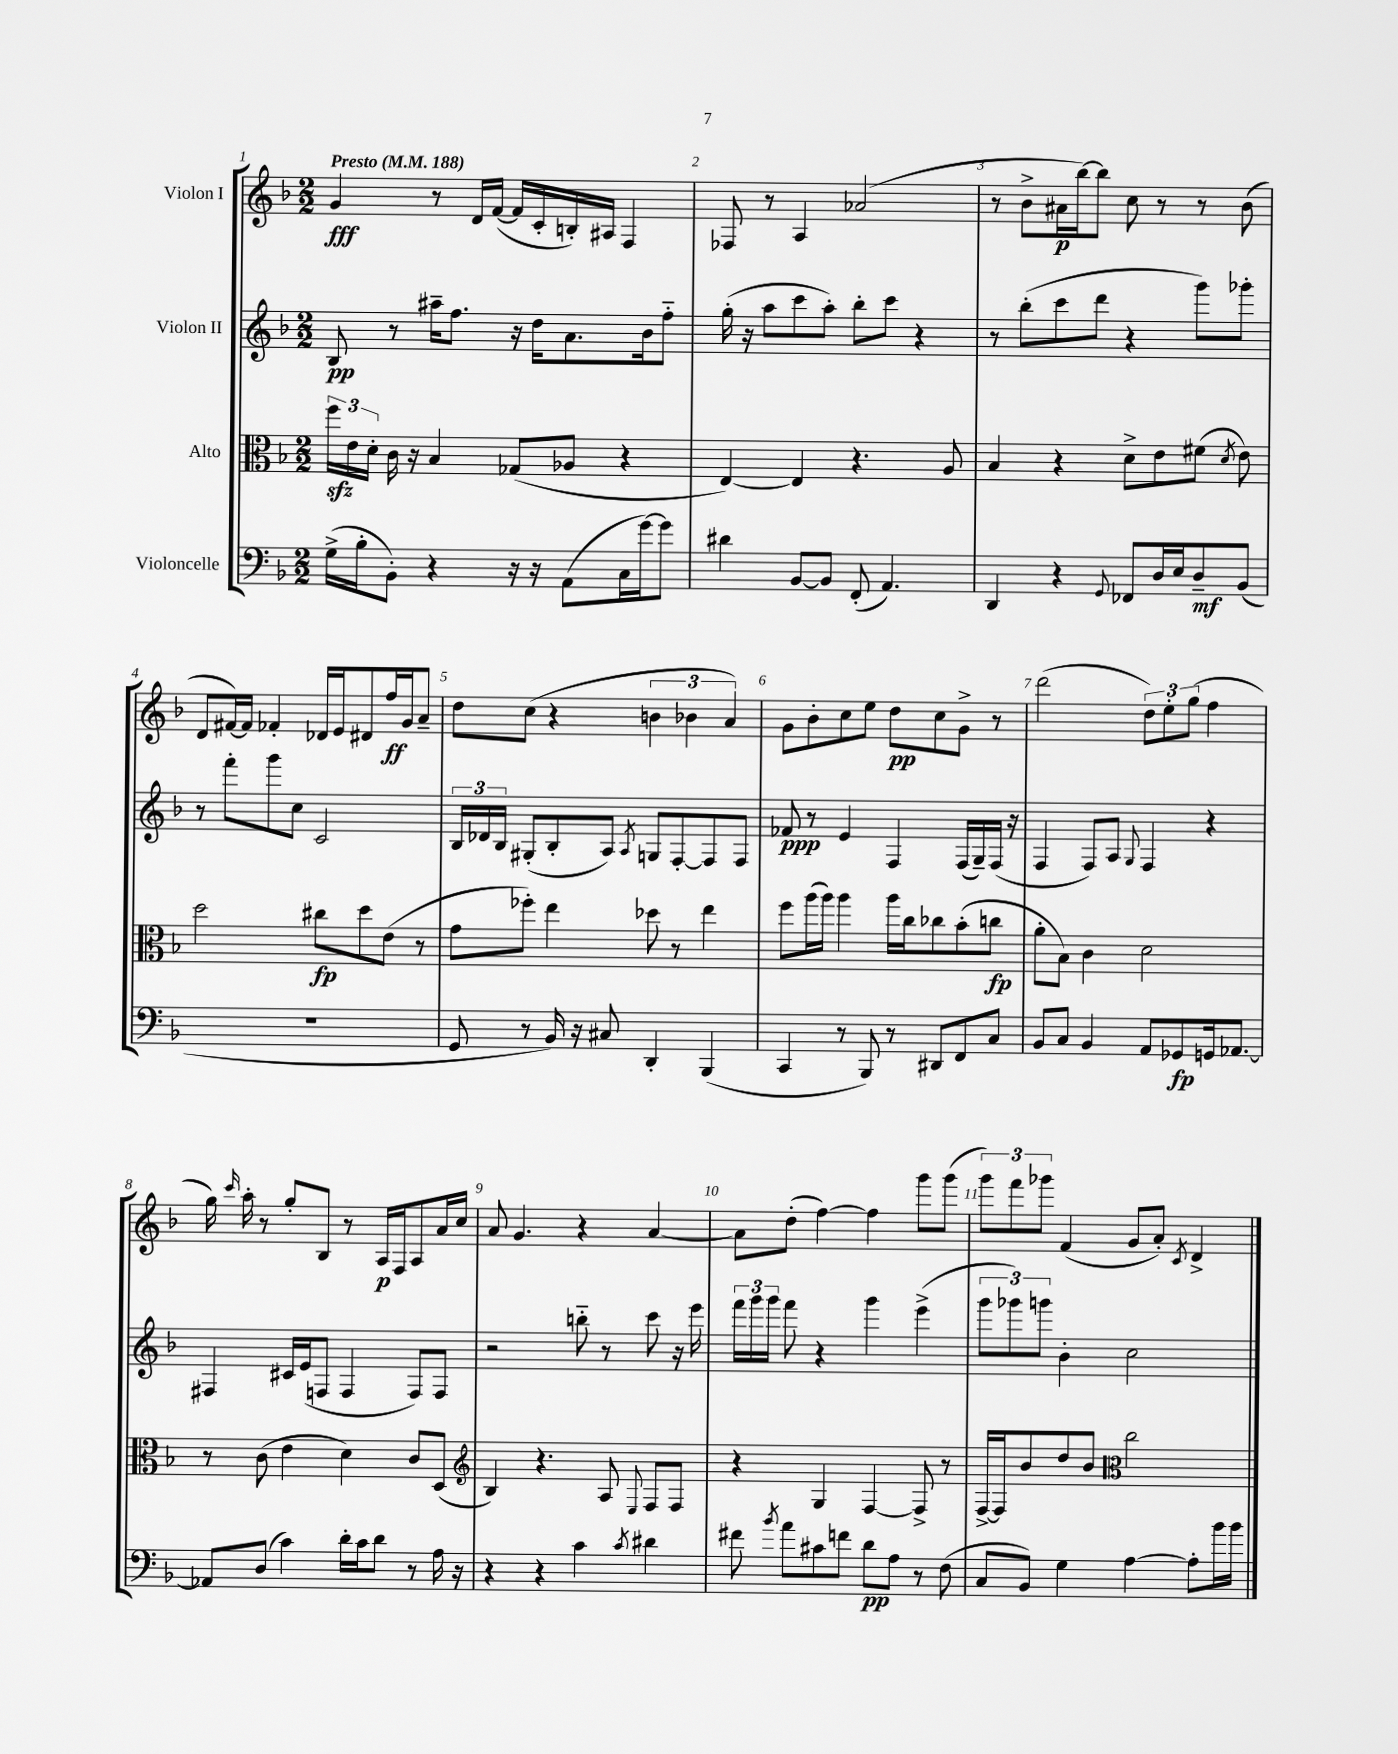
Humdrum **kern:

**kern	**kern	**kern	**kern
*staff4	*staff3	*staff2	*staff1
*clefF4	*clefC3	*clefG2	*clefG2
*k[b-]	*k[b-]	*k[b-]	*k[b-]
*M2/2	*M2/2	*M2/2	*M2/2
*MM188	*MM188	*MM188	*MM188
(16G^	24ff	8B-	4g
.	24e	.	.
16B-'	.	.	.
.	24d'	.	.
8BB-')	16c	8r	.
.	16r	.	.
4r	4B-	16aa#~	8r
.	.	8.ff	.
.	.	.	16d
.	.	.	([16f
16r	(8G-	16r	16f]
16r	.	16dd	16c'
(8AA	8A-	8.a	16B')
.	.	.	16A#
16C	4r	.	4F
[16g)	.	16b-	.
8g]	.	8ff'~	.
=	=	=	=
4d#	[4E)	(16gg'	8F-
.	.	16r	.
.	.	8aa	8r
[8BB-	4E]	8ccc	4A
8BB-]	.	8aa')	.
(8FF'	4.r	8bb-'	(2a-
4.AA)	.	8ccc	.
.	.	4r	.
.	8A	.	.
=	=	=	=
4DD	4B-	8r	8r
.	.	(8bb-'	8b-^
4r	4r	8ccc	16a#
.	.	.	[16bb-)
.	.	8ddd	8bb-]
8qqGG	.	.	.
8FF-	8d^	4r	8cc
16D	8e	.	8r
16E	.	.	.
8D~	(8f#	8ggg)	8r
.	8qd	.	.
(8BB-	8e)	8ggg-'	(8b-
=	=	=	=
1r	2dd	8r	8d
.	.	8fff'	[16f#)
.	.	.	16f#]
.	.	8ggg	4f-'
.	.	8cc	.
.	8cc#	2c	16d-
.	.	.	16e
.	8dd	.	8d#
.	(8e	.	16ff
.	.	.	16g
.	8r	.	8a~
=	=	=	=
8GG	8g	24B-	8dd
.	.	24d-	.
.	.	24B-	.
8r	8ff-')	(8G#'	(8cc
16BB-)	4ee	8B-'	4r
16r	.	.	.
8C#	.	8A)	.
.	.	8qA	.
4DD'	8dd-	8G	6b
.	8r	[8F'	.
.	.	.	6b-
(4BBB-	4ee	8F]	.
.	.	.	6a)
.	.	8F	.
=	=	=	=
4CC	8ff	8f-	8g
.	(16aa	8r	8b-'
.	16aa)	.	.
8r	4aa	4e	8cc
8BBB-)	.	.	8ee
8r	16aa	4F	8dd
.	16cc	.	.
8DD#	8cc-	.	8cc
8FF	(8b-'	(16F	8g^
.	.	16G~)	.
8C	8cc	(16F	8r
.	.	16r	.
=	=	=	=
8BB-	8a'	4F	(2ddd
8C	8B-)	.	.
4BB-	4c	8F)	.
.	.	8A	.
.	.	8qqG	.
8AA	2d	4F	12dd)
.	.	.	12ee'
8GG-	.	.	.
.	.	.	(12gg
16GG	.	4r	4ff
[8.AA-	.	.	.
=	=	=	=
8AA-]	8r	4F#	16gg)
.	.	.	16qqccc
.	.	.	16aa'
(8D	(8c	.	8r
4c)	4e	16c#	8gg'
.	.	(16e	.
.	.	8F	8B-
16d'	4d)	4F	8r
16c	.	.	.
8d	.	.	16A
.	.	.	16F
8r	8c	8F)	8A
16A	(8D	8F	16a
16r	.	.	16cc
=	=	=	=
*	*clefG2	*	*
4r	4B-)	2r	8a
.	.	.	4.g
4r	4.r	.	.
4c	.	8bb'~	4r
.	8A	8r	.
8qc	8qqE	.	.
4d#	8F	8ccc	[4a
.	8F	16r	.
.	.	16eee	.
=	=	=	=
8f#	4r	24fff	8a]
.	.	24ggg	.
.	.	24ggg	.
8qb-	.	.	.
8a	.	8fff	(8dd'
8c#	4G	4r	[4ff)
8f	.	.	.
8d	[4F	4ggg	4ff]
8A	.	.	.
8r	8F^]	(4eee^	8ggg
(8F	8r	.	(8ggg
=	=	=	=
8C	[16F^	12ggg	12ggg)
.	16F]	.	.
.	.	12ggg-)	12fff
8BB-)	8b-	.	.
.	.	12ggg	12ggg-
4G	8dd	4b-'	(4f
.	8b-	.	.
*	*clefC3	*	*
[4A	2cc	2cc	8g
.	.	.	8a')
.	.	.	8qc
8A']	.	.	4d^
16b-	.	.	.
16b-	.	.	.
==	==	==	==
*-	*-	*-	*-
